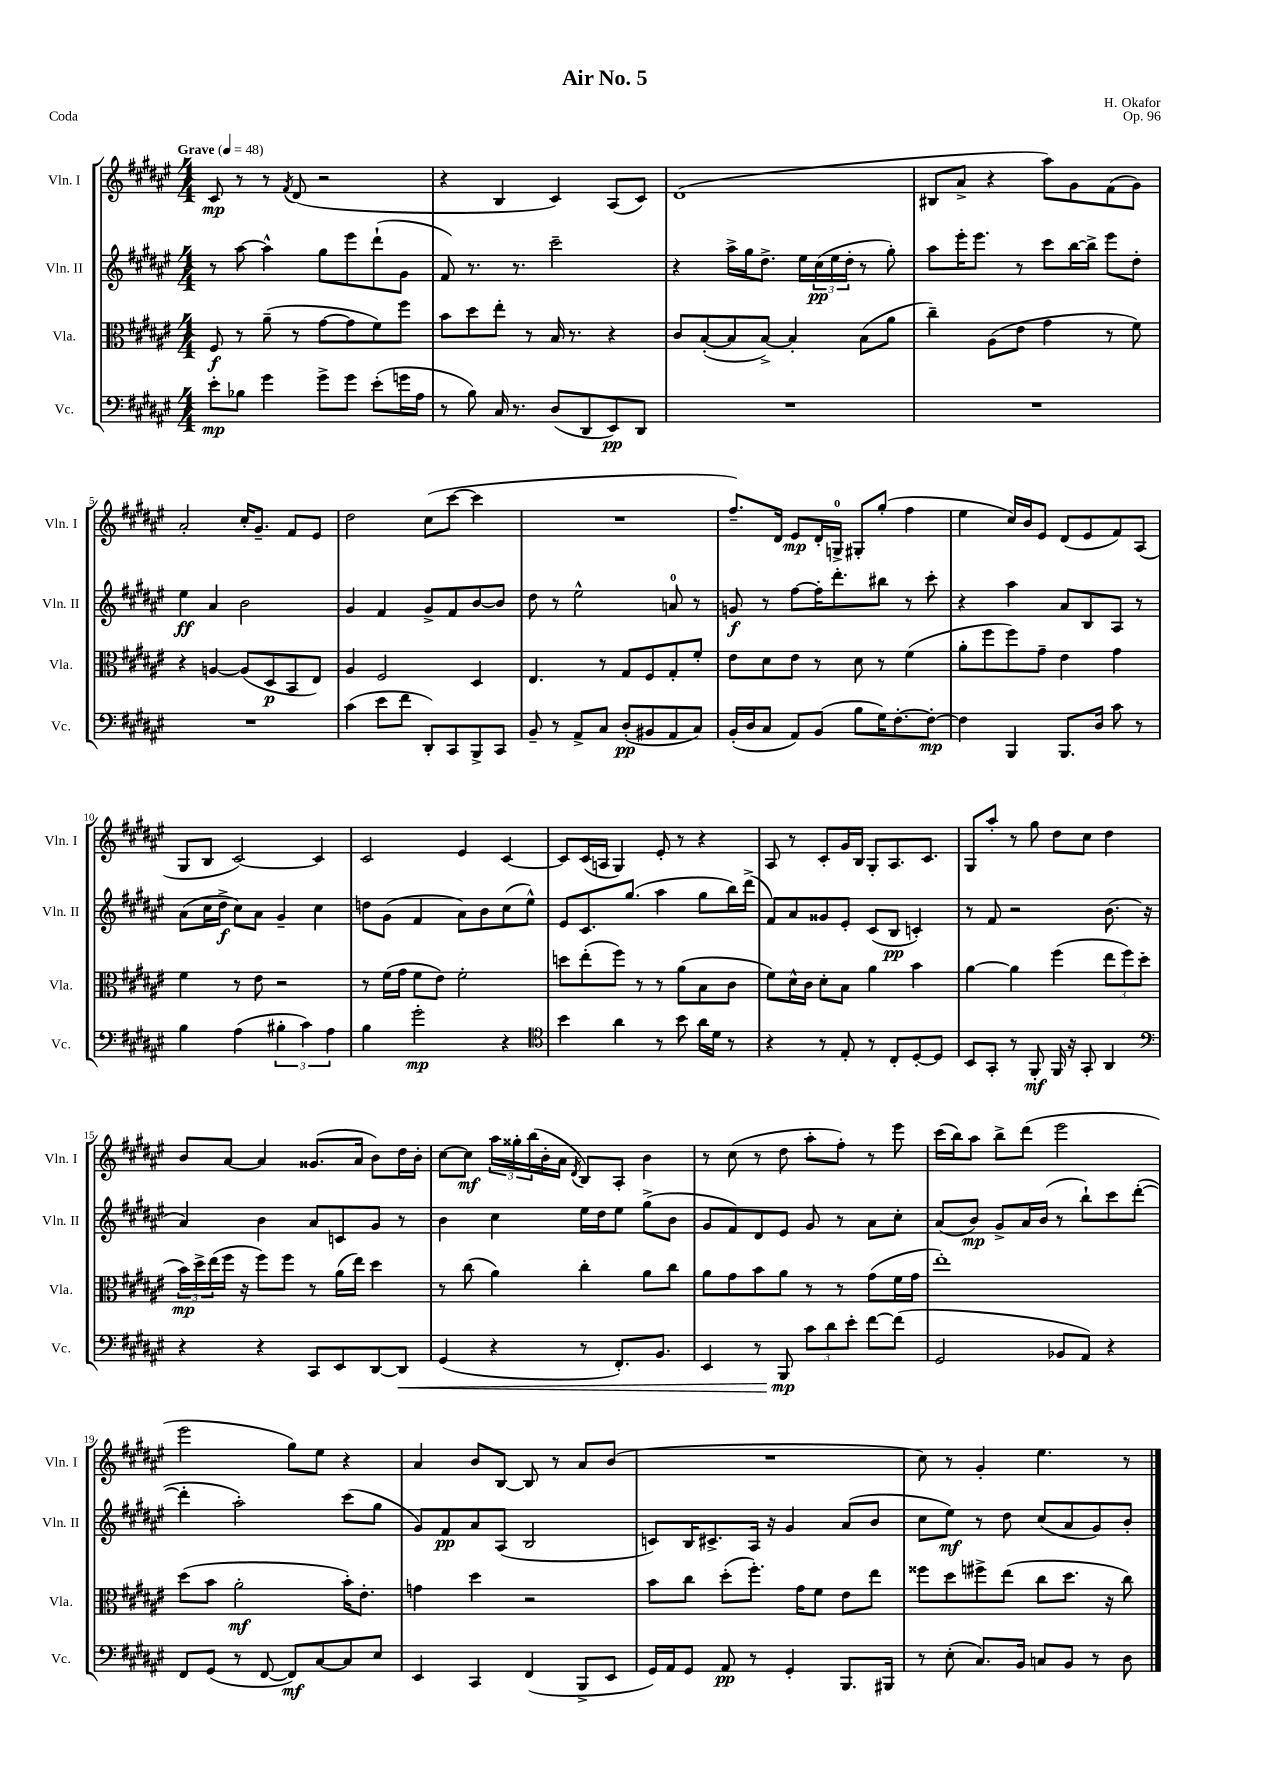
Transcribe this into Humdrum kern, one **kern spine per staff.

**kern	**kern	**kern	**kern
*staff4	*staff3	*staff2	*staff1
*clefF4	*clefC3	*clefG2	*clefG2
*k[f#c#g#d#a#e#]	*k[f#c#g#d#a#e#]	*k[f#c#g#d#a#e#]	*k[f#c#g#d#a#e#]
*M4/4	*M4/4	*M4/4	*M4/4
*MM48	*MM48	*MM48	*MM48
8e#'\L	8F#/	8r	8c#/
8B-\J	8r	[8aa#\	8r
4g#\	(8a#~\	4aa#^^\]	8r
.	.	.	8qf#/
.	8r	.	(8d#/
8g#^\L	[8g#\L	8gg#\L	2r
8g#\J	8g#\]	8eee#\	.
(8e#'\L	8f#\)	(8ddd#`\	.
16g\L	8ff#\J	8g#\J	.
16A#\JJ	.	.	.
=	=	=	=
8r	8b\L	8f#/)	4r
8B\)	8dd#\	8.r	.
16C#/	8ee#'\J	.	4B/
8.r	.	8.r	.
.	8r	.	.
(8D#/L	16B/	2ccc#~\	4c#/)
.	8.r	.	.
8DD#/	.	.	.
8EE#/)	4r	.	(8A#/L
8DD#/J	.	.	8c#/J)
=	=	=	=
1r	8c#/L	4r	(1d#
.	([8B'/	.	.
.	8B/]	16aa#^\LL	.
.	.	16gg#\J	.
.	[8B^/J)	8.dd#^\J	.
.	4B'/]	.	.
.	.	16ee#\LL	.
.	.	(24cc#\	.
.	.	24ee#\	.
.	.	24dd#'\JJ	.
.	(8B\L	8r	.
.	8a#\J	8gg#'\)	.
=	=	=	=
1r	4cc#~\)	8aa#\L	8B#/L
.	.	16eee#'\K	8a#^/J
.	.	8.eee#\J	.
.	(8A#\L	.	4r
.	8e#\J	8r	.
.	4g#\	8ccc#\L	8aa#\L)
.	.	[16bb\L	8g#\
.	.	16bb^\]JJ	.
.	8r	8eee#\L	(8f#\
.	8f#\)	8dd#'\J	8g#\J)
=	=	=	=
1r	4r	4ee#\	2a#'/
.	[4A/	4a#/	.
.	(8A/]L	2b\	16cc#'/LK
.	.	.	8.g#~/J
.	8D#/	.	.
.	8BB/	.	8f#/L
.	8E#/J)	.	8e#/J
=	=	=	=
(4c#\	4A#/	4g#/	2dd#\
8e#\L	2F#/	4f#/	.
8f#\J	.	.	.
8DD#'/L)	.	8g#^/L	(8cc#\L
8CC#/	.	8f#/	[8ccc#\J
8BBB^/	4D#/	[8b/	4ccc#\]
8CC#/J	.	8b/]J	.
=	=	=	=
8BB~/	4.E#/	8dd#\	1r
8r	.	8r	.
8AA#^/L	.	2ee#^^\	.
8C#/J	8r	.	.
(8D#'/L	8G#/L	.	.
8BB#/	8F#/	.	.
8AA#/	8G#'/	8a/	.
8C#/J)	8f#'/J	8r	.
=	=	=	=
(16BB'/LL	8e#\L	8g/	8.ff#~/L)
16D#/J	.	.	.
8C#/J	8d#\	8r	.
.	.	.	16d#/Jk
8AA#/L)	8e#\J	[8ff#\L	8e#/L
(8BB/J	8r	16ff#'\]K	16d#'/L
.	.	8.ddd#'\	16G^/JJ
8B\L	8d#\	.	8G#'/L
16G#\K)	8r	8bb#\J	(8gg#'/J
[8.F#'\	.	.	.
.	(4f#\	8r	4ff#\
8F#'\_J	.	8ccc#'\	.
=	=	=	=
4F#\]	8a#'\L	4r	4ee#\
.	8ff#\	.	.
4BBB/	8ff#\)	4aa#\	16cc#/LL)
.	.	.	16b/J
.	8g#~\J	.	8e#/J
8.BBB/L	4e#\	8a#/L	(8d#/L
.	.	8B/	8e#/
16D#/Jk	.	.	.
8c#\	4g#\	8A#/J	8f#/)
8r	.	8r	(8A#/J
=	=	=	=
4B\	4f#\	(8a#\L	8G#/L
.	.	16cc#\L	8B/J
.	.	16dd#^\JJ	.
(4A#\	8r	8cc#\L)	[2c#/)
.	8e#\	8a#\J	.
6B#'\	2r	4g#~/	.
6c#\)	.	.	.
.	.	4cc#\	4c#/]
6A#\	.	.	.
=	=	=	=
4B\	8r	8dd\L	2c#/
.	(16f#\LL	(8g#\J	.
.	16g#\JJ	.	.
2g#'\	8f#\L	4f#/	.
.	8e#\J)	.	.
.	2f#'\	8a#\L)	4e#/
.	.	8b\	.
4r	.	(8cc#\	[4c#/
.	.	8ee#^^\J)	.
=	=	=	=
*clefC4	*	*	*
4b\	8dd\L	8e#/L	8c#/]L
.	(8ee#'\	8.c#/	(16c#/L
.	.	.	16A/JJ
4a#\	8ff#\J)	.	4G#/)
.	.	(8.gg#/J	.
.	8r	.	.
8r	8r	4aa#\	8e#'/
8b\	(8a#\L	.	8r
16a#\LL	8B\	8gg#\L	4r
16d#\JJ	.	.	.
8r	8c#\J	16bb\L)	.
.	.	(16ddd#^\JJ	.
=	=	=	=
4r	8f#\L)	8f#/L)	8A#/
.	16d#^^\L	8a#/	8r
.	16c#\JJ	.	.
8r	8d#'\L	8g##/	8c#'/L
8E#'/	8B\J	8e#'/J	16g#/L
.	.	.	16B/JJ
8r	4a#\	(8c#/L	8G#'/L
8C#'/L	.	8B/J	8.A#/
[8D#'/	4b\	4c'/)	.
.	.	.	8.c#/J
8D#/]J	.	.	.
=	=	=	=
8BB/L	[4a#\	8r	8G#/L
8GG#'/J	.	8f#/	8aa#'/J
8r	4a#\]	2r	8r
8FF#'/	.	.	8gg#\
16FF#/	(4ff#\	.	8dd#\L
16r	.	.	.
8GG#'/	.	.	8cc#\J
4AA#/	12ee#\L	(8.b\	4dd#\
.	12ff#\)	.	.
.	(12dd#\J	.	.
.	.	16r	.
=	=	=	=
*clefF4	*	*	*
4r	24b\LL)	4a#/)	8b/L
.	24dd#^\	.	.
.	(24ee#\	.	.
.	16ff#\JJ	.	[8a#/J
.	16r	.	.
4r	8ff#\L)	4b\	4a#/]
.	8ff#\J	.	.
8CC#/L	8r	8a#/L	(8.g##/L
8EE#/	(16a#\LL	8c/	.
.	16ee#\JJ)	.	16a#/Jk
[8DD#/	4dd#\	8g#/J	8b\L)
8DD#/]J	.	8r	16dd#\L
.	.	.	16b'\JJ
=	=	=	=
(4GG#/	8r	4b\	[8cc#\L
.	(8cc#\	.	8cc#\]J
4r	4a#\)	4cc#\	24aa#\LL
.	.	.	24gg##'\
.	.	.	(24bb\
.	.	.	16b'\
.	.	.	16a#\JJ
.	.	.	8qd#/
8r	4cc#'\	16ee#\LL	8B/L)
.	.	16dd#\J	.
8.FF#'/L)	.	8ee#\J	8A#'/J
.	8a#\L	(8gg#^\L	4b\
8.BB/J	.	.	.
.	8cc#\J	8b\J	.
=	=	=	=
4EE#/	8a#\L	8g#/L	8r
.	8g#\	8f#/)	(8cc#\
8r	8b\	8d#/	8r
8BBB/	8a#\J	8e#/J	8dd#\
12c#\L	8r	8g#/	8aa#'\L
12d#\	.	.	.
.	8r	8r	8ff#'\J)
12e#'\J	.	.	.
[8f#\L	(8g#\L	8a#\L	8r
(8f#\]J	16f#\L	8cc#'\J	8eee#\
.	16g#\JJ	.	.
=	=	=	=
2GG#/	1ee#')	(8a#/L	(16ccc#\LL
.	.	.	16bb\J)
.	.	8b/J)	8aa#\J
.	.	8g#^/L	8bb^\L
.	.	16a#/L	(8ddd#\J
.	.	(16b/JJ	.
8BB-/L	.	8r	2eee#\
8AA#/J)	.	8bb`\L)	.
4r	.	8ccc#\	.
.	.	([8ddd#'\J	.
=	=	=	=
8FF#/L	(8dd#\L	4ddd#'\]	2eee#\
(8GG#/J	8b\J	.	.
8r	2a#'\	2aa#'\)	.
[8FF#/	.	.	.
8FF#/]L)	.	.	8gg#\L)
[8C#/	.	.	8ee#\J
8C#/]	16b'\LK)	(8ccc#\L	4r
.	8.e#'\J	.	.
8E#/J	.	8gg#\J	.
=	=	=	=
4EE#/	4g\	8g#/L)	4a#/
.	.	8f#/	.
4CC#/	4dd#\	8a#/	8b/L
.	.	(8A#/J	[8B/J
(4FF#/	2r	2B/	8B/]
.	.	.	8r
8BBB^/L	.	.	8a#/L
8EE#/J	.	.	(8b/J
=	=	=	=
16GG#/LL)	8b\L	8c/L)	1r
16AA#/J	.	.	.
8GG#/J	8cc#\J	16B/K	.
.	.	8.c#^/	.
8AA#/	(8dd#'\L	.	.
8r	8.ff#'\J)	16A#/Jk	.
.	.	16r	.
4GG#'/	.	4g#/	.
.	16g#\LK	.	.
.	8f#\J	.	.
8.BBB/L	8e#\L	(8a#/L	.
.	8ee#\J	8b/J	.
16BBB#/Jk	.	.	.
=	=	=	=
8r	8ff##\L	8cc#\L	8cc#\)
(8E#'\	8dd#\	8ee#\J)	8r
8.C#/L)	8ff#^\	8r	4g#'/
.	(8ee#\J	8dd#\	.
16BB/Jk	.	.	.
8C/L	8cc#\L	(8cc#/L	4.ee#\
8BB/J	8.dd#\J	8a#/	.
8r	.	8g#/)	.
.	16r	.	.
8D#\	8cc#\)	8b'/J	8r
==	==	==	==
*-	*-	*-	*-
